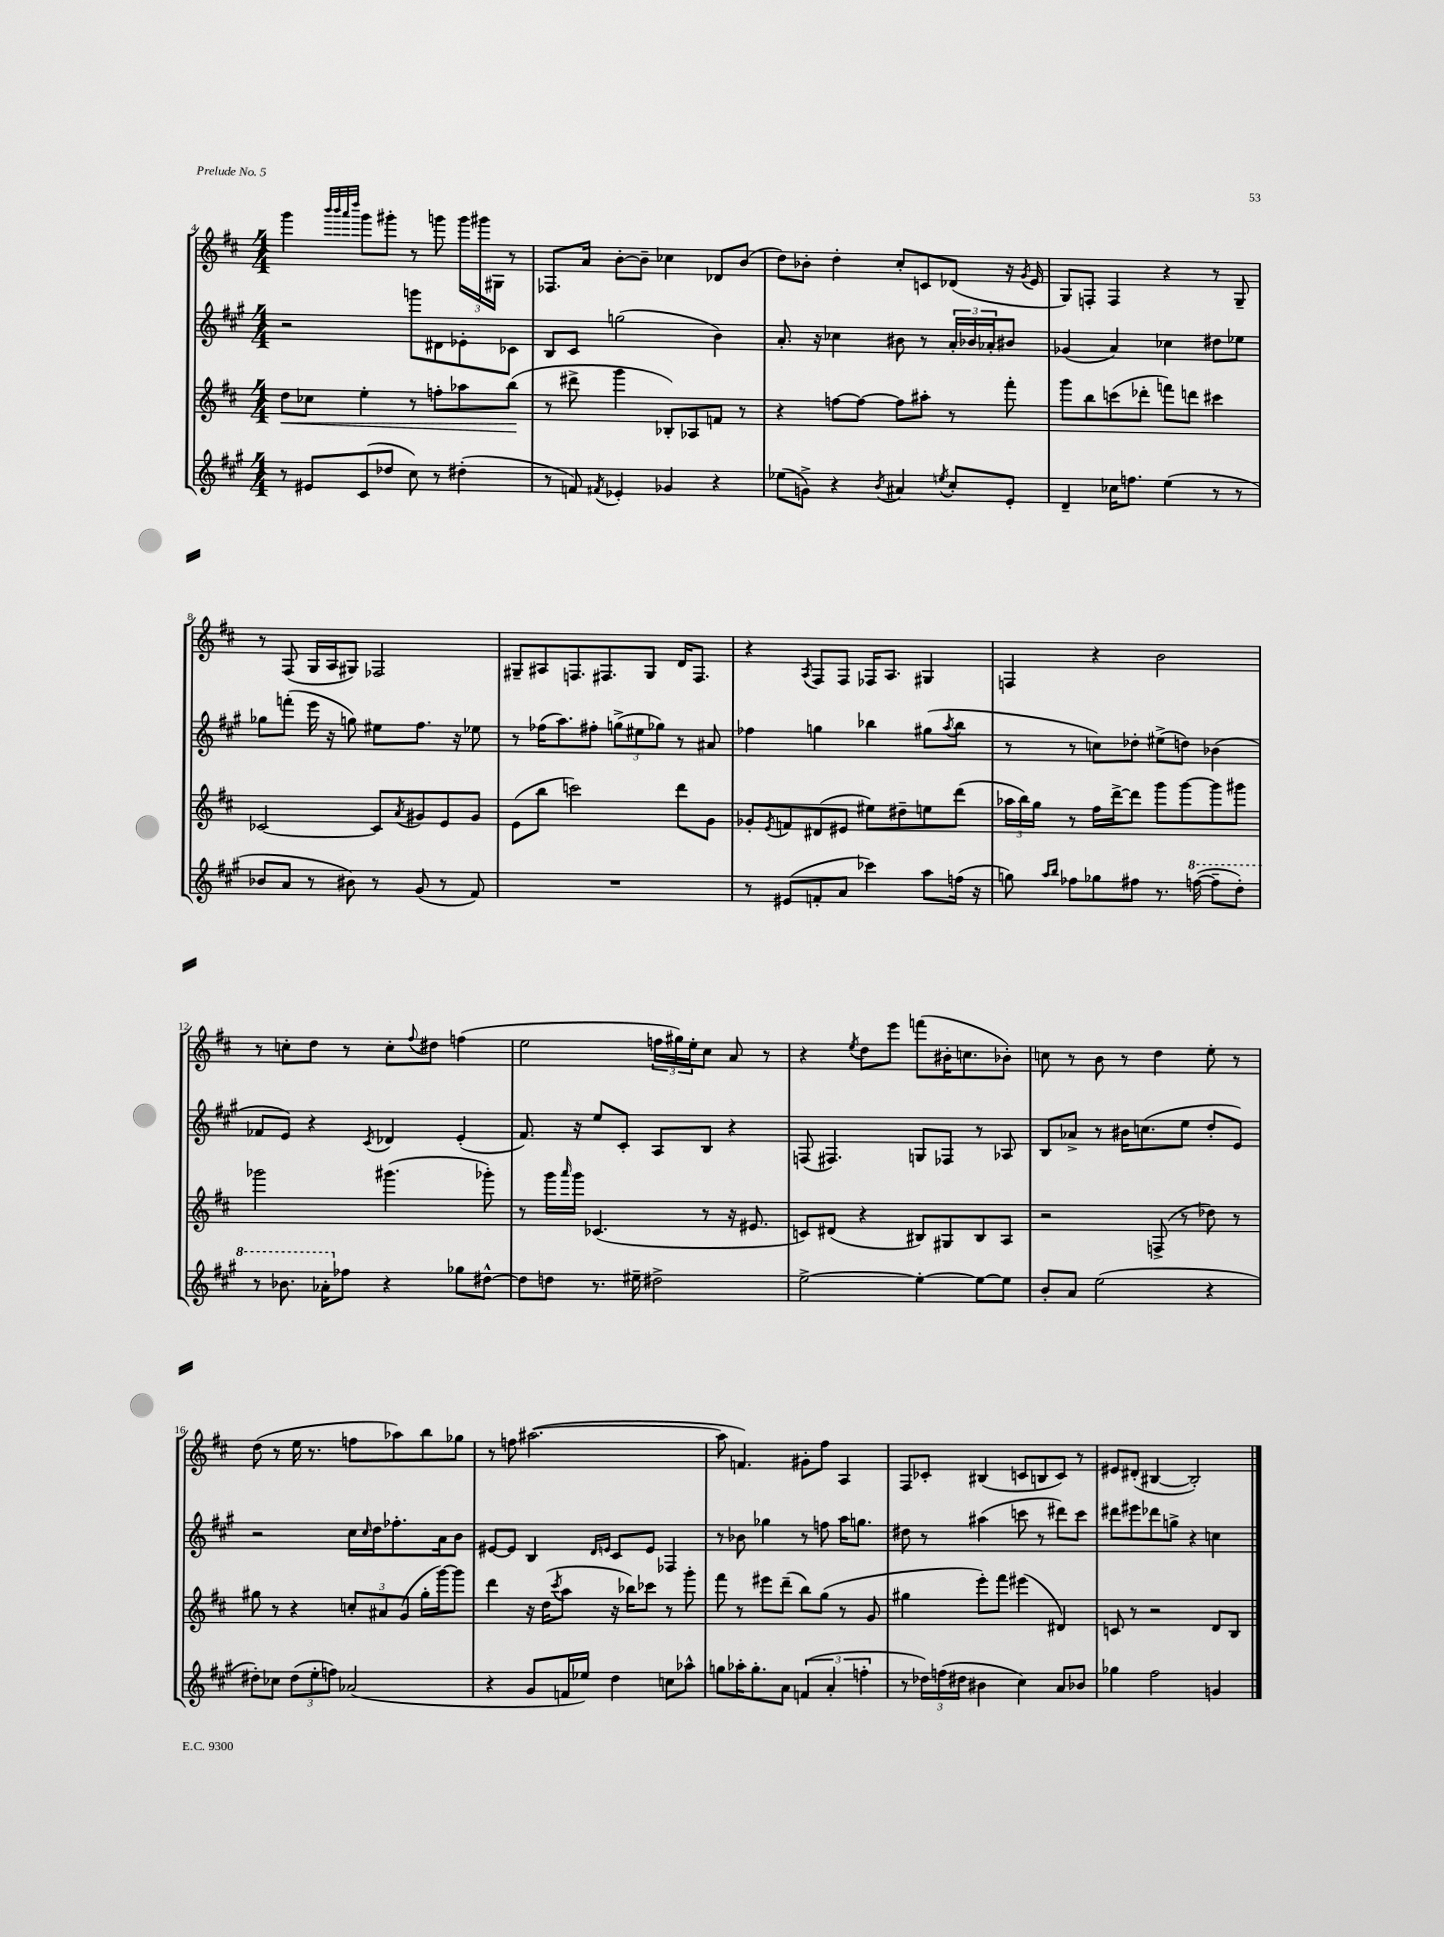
<<
\new StaffGroup <<
\new Staff = "s0" {
    \clef treble \key d \major \numericTimeSignature \time 4/4
    g'''4 \grace { b'''32 b'''32 a'''32 d''''32 } g'''8 gis'''8-. r8 g'''8 \tuplet 3/2 { g'''16 gis'''16 gis16 } r8 |
    fes8. a'16 b'8~-. b'8-- ces''4 des'8 b'8( |
    d''8) bes'8-. d''4-. cis''8-. c'8 des'8( r16 \acciaccatura { g'8 } e'16 |
    g8) f8-. f4 r4 r8 g8-- |
    r8 fis8( g16 a16 gis8) fes2 |
    gis8-- ais8 f8. fis8. gis8 d'16 fis8. |
    r4 \acciaccatura { a8 } fis8 fis8 fes16 a8. gis4 |
    f4 r4 b'2 |
    r8 c''8-. d''8 r8 c''8-. \appoggiatura { fis''8 } dis''8 f''4( |
    e''2 \tuplet 3/2 { f''16 gis''16) e''16-. } cis''8 a'8 r8 |
    r4 \acciaccatura { e''8 } d''8 e'''8 f'''8( bis'16-. c''8. bes'8-.) |
    c''8 r8 b'8 r8 d''4 e''8-. r8 |
    d''8( r8 e''16 r8. f''8 aes''8) b''8 ges''8 |
    r8 f''8 ais''2.~( |
    ais''8 f'4.) gis'8-. fis''8 a4 |
    fis8 ces'8-. bis4( c'8 b8 c'8) r8 |
    eis'8 dis'8-.( bis4~ bis2-.) \bar "|." |
}
\new Staff = "s1" {
    \clef treble \key a \major \numericTimeSignature \time 4/4
    r2 g'''8 dis'8 ees'8-. ces'8 |
    b8 cis'8 g''2( b'4) |
    a'8.-. r16 ces''4 bis'8 r8 \tuplet 3/2 { a'16-. bes'16 aes'16-. } bis'8 |
    ges'4( a'4) ces''4 dis''8 ees''8 |
    ges''8 f'''8-.( e'''16 r16 g''8) eis''8 fis''8. r16 ees''8 |
    r8 fes''16( a''8.) fis''8-. \tuplet 3/2 { g''8->( eis''8 ges''8) } r8 ais'8 |
    fes''4 g''4 bes''4 gis''8( \acciaccatura { a''8 } bes''8 |
    r8 r8 c''8) des''8-. eis''8->( d''8) bes'4( |
    fes'8 e'8) r4 \acciaccatura { cis'8 } des'4 e'4-.( |
    fis'8.) r16 e''8 cis'8-. a8 b8 r4 |
    f8( fis4.) g8 fes8 r8 aes8 |
    b8 aes'8-> r8 bis'16 c''8.( e''8 d''8-. e'8) |
    r2 cis''16 \grace { cis''16 } d''16 fes''8.-. a'16 b'8 |
    eis'8~ eis'8 b4 \grace { d'16 e'16 } cis'8 e'8 fes4 |
    r8 bes'8 ges''4 r8 f''8 a''16 g''8. |
    dis''8 r8 ais''4( c'''8 r8 dis'''8) c'''8 |
    dis'''8 eis'''8 des'''8 g''8-> r4 c''4 \bar "|." |
}
\new Staff = "s2" {
    \clef treble \key d \major \numericTimeSignature \time 4/4
    d''8\< ces''8 e''4-. r8 f''8-. aes''8 b''8\!( |
    r8 dis'''8-> g'''4 bes8-.) aes8 f'8 r8 |
    r4 f''8~ f''8~ f''8 ais''8-. r8 fis'''8-. |
    g'''8 b''8 c'''8( des'''8-. f'''8) d'''8 cis'''4 |
    ces'2~ ces'8 \acciaccatura { a'8 } gis'8 e'8 gis'8 |
    e'8( b''8 c'''2) d'''8 g'8 |
    ges'8-. \acciaccatura { e'8 } f'8 dis'8( eis'8 eis''8) dis''8-- e''8 d'''8( |
    \tuplet 3/2 { aes''16 b''16) g''16 } r8 fis''16 d'''16~-> d'''8 g'''8 g'''8~ g'''8 gis'''8 |
    ges'''2 gis'''4.( ges'''8-.) |
    r8 g'''16 \grace { a'''16 } g'''16 ces'4.( r8 r16 eis'8. |
    c'8) dis'8( r4 bis8) gis8 bis8 a8 |
    r2 f8->( r8 des''8) r8 |
    gis''8 r8 r4 \tuplet 3/2 { c''8-. ais'8 g'8( } gis''16-. g'''16~) g'''8 |
    d'''4 r16 d''16( \acciaccatura { cis'''8 } a''8 r16 bes''16) ces'''8 r8 g'''8-. |
    fis'''8 r8 eis'''8 d'''8--( b''8) g''8( r8 g'8 |
    gis''4 e'''8-.) fis'''8 eis'''4( dis'4) |
    c'8 r8 r2 d'8 b8 \bar "|." |
}
\new Staff = "s3" {
    \clef treble \key a \major \numericTimeSignature \time 4/4
    r8 eis'8 cis'8( des''8 cis''8) r8 dis''4-.( |
    r8 f'8) \acciaccatura { fis'8 } ees'4-. ges'4 r4 |
    ees''8( g'8->) r4 \acciaccatura { b'8 } ais'4 \acciaccatura { e''8 } cis''8-. e'8-. |
    d'4-- ces''16 f''8. e''4( r8 r8 |
    bes'8 a'8 r8 bis'8) r8 gis'8( r8 fis'8) |
    R1 |
    r8 eis'8( f'8-. a'8 ces'''4) a''8 f''16( r16 |
    g''8) \grace { a''16 b''16 } fes''8 ges''8 fis''8 r8. \ottava #1 f'''16~( f'''8-- d'''8-.) |
    r8 bes''8. aes''16-. \ottava #0 fes''8 r4 ges''8 dis''8~-^ |
    dis''8 d''8 r8. eis''16-- dis''2-> |
    e''2~-> e''4~-. e''8~ e''8 |
    b'8-. a'8 e''2( r4 |
    dis''8-.) ces''8 \tuplet 3/2 { dis''8( e''8-. f''8) } aes'2( |
    r4 gis'8 f'16 ees''16) d''4 c''8 aes''8-^ |
    g''8 aes''16-. g''8.-. a'8 \tuplet 3/2 { f'4( a'4-. f''4-. } |
    r8 \tuplet 3/2 { des''16) f''16( dis''16 } bis'4 cis''4) a'8 bes'8 |
    ges''4 fis''2 g'4 \bar "|." |
}
>>
>>
\layout { \context { \Score currentBarNumber = #4 } }
